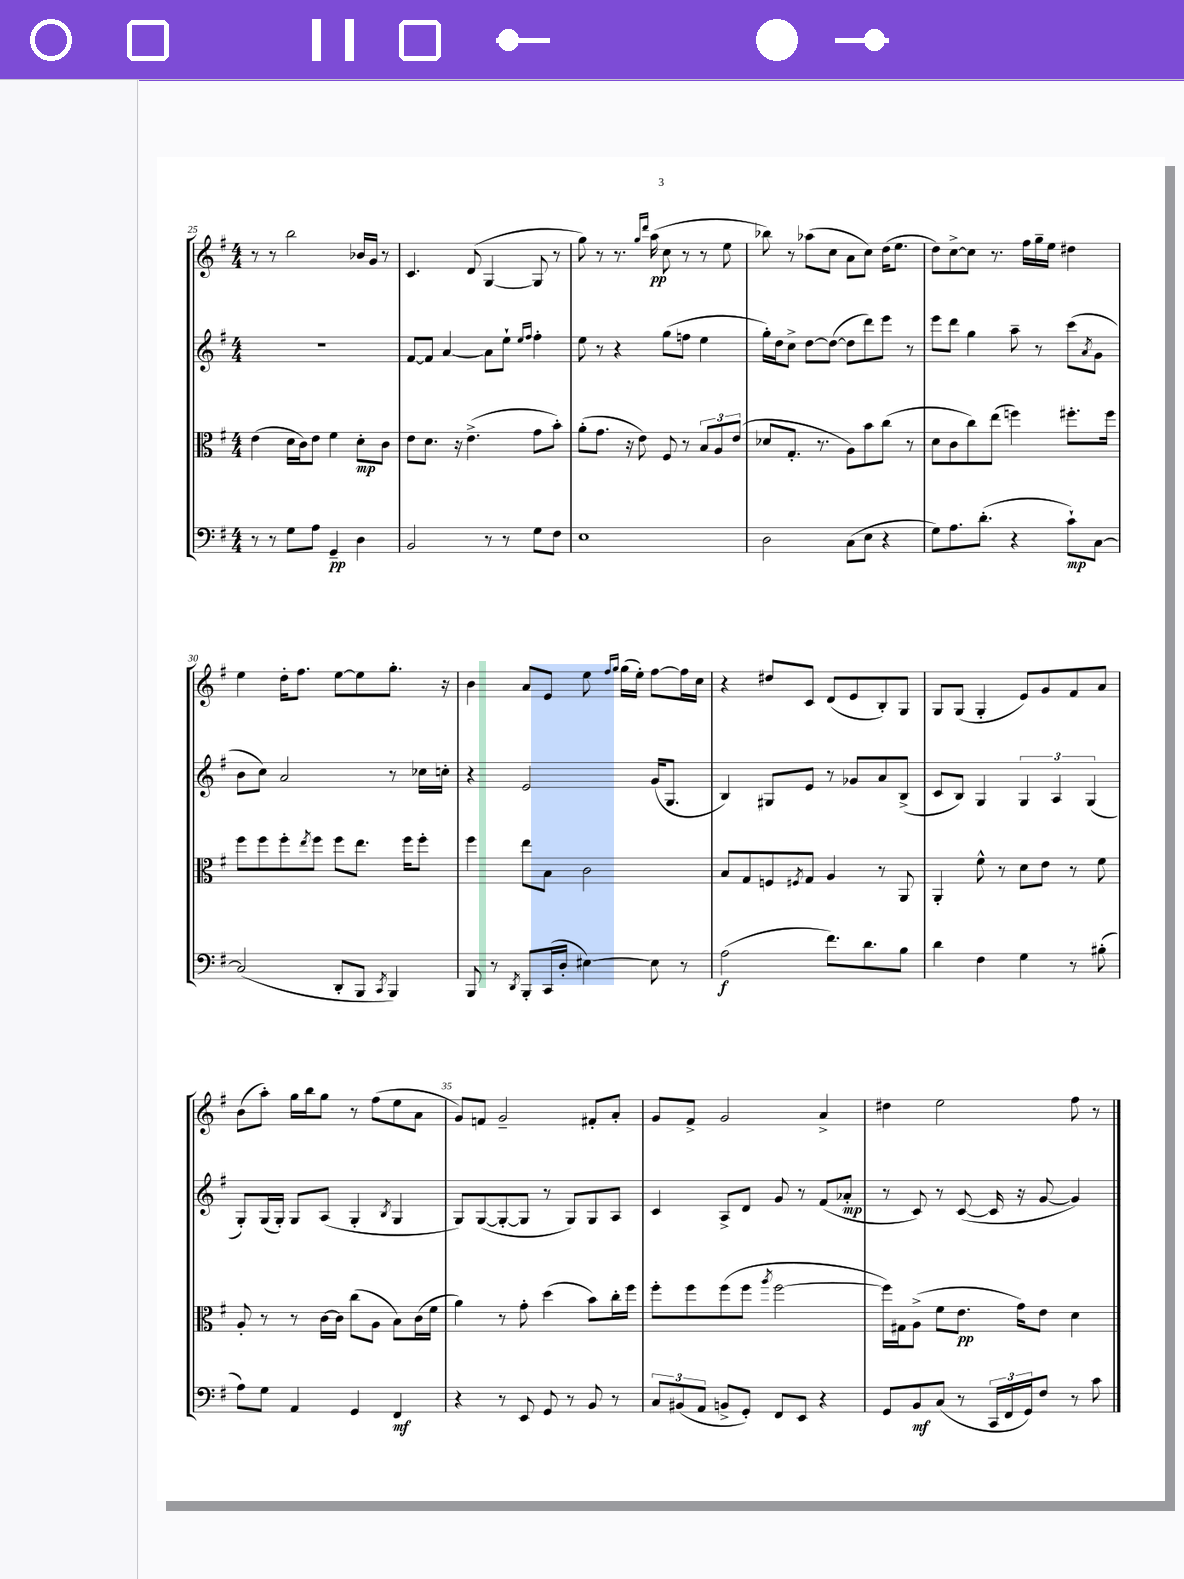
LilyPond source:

<<
\new StaffGroup <<
\new Staff = "s0" {
    \clef treble \key g \major \numericTimeSignature \time 4/4
    r8 r8 b''2 bes'16 g'16 r8 |
    c'4. d'8( g4~ g8 r8 |
    g''8) r8 r8. \grace { g''16 d'''16 } a''16\pp( c''8 r8 r8 e''8 |
    bes''8) r8 aes''8( c''8 a'8 c''8) d''16( e''8. |
    d''8) c''8~-> c''8 r8. fis''16 g''16-- e''16 dis''4 |
    e''4 d''16-. fis''8. e''8~ e''8 g''8.-. r16 |
    b'4 a'8 e'8 e''8 \grace { fis''16 g''16 } g''16( e''16-.) fis''8~ fis''16 c''16 |
    r4 dis''8 c'8 d'8( e'8 b8-.) g8 |
    g8 g8( g4-. e'8) g'8 fis'8 a'8 |
    b'8( a''8-.) g''16 b''16 g''8 r8 fis''8( e''8 a'8 |
    g'8) f'8 g'2-- fis'8-. a'8-. |
    g'8 fis'8-> g'2 a'4-> |
    dis''4 e''2 fis''8 r8 \bar "|." |
}
\new Staff = "s1" {
    \clef treble \key g \major \numericTimeSignature \time 4/4
    r1 |
    fis'8~ fis'8 a'4~ a'8 e''8-! \grace { e''16 fis''16 } fis''4-. |
    e''8 r8 r4 g''8( f''8 e''4 |
    g''16-.) d''16 c''8-> d''8~ d''8~( d''8 d'''8) e'''8 r8 |
    e'''8 d'''8 g''4 a''8-- r8 c'''8( \acciaccatura { a'8 } g'8 |
    b'8 c''8) a'2 r8 ces''16 c''16-. |
    r4 e'2 g'16( g8. |
    b4) gis8 e'8 r8 ges'8 a'8 b8->( |
    c'8 b8) g4 \tuplet 3/2 { g4 a4 g4( } |
    g8-.) g16( g16-.) g8 a8( g4-. \acciaccatura { b8 } g4 |
    g8) g8~( g8~-. g8 r8 g8) g8 a8 |
    c'4 a8-> d'8 g'8 r8 fis'8( aes'8-.\mp |
    r8 c'8) r8 c'8~( c'16 r16 g'8~ g'4) \bar "|." |
}
\new Staff = "s2" {
    \clef alto \key g \major \numericTimeSignature \time 4/4
    e'4( d'16 c'16) e'8 fis'4 d'8-.\mp c'8 |
    e'8 d'8. r16 e'4.->( g'8 b'8-.) |
    a'8-.( g'8. r16 e'8) fis8 r8 \tuplet 3/2 { b8 a8 e'8( } |
    des'8 g8.-. r8. a8) b'8 c''8( r8 |
    d'8 c'8 c''8) e''8( f''4) fis''8.-. fis''16 |
    fis''8 fis''8 fis''8-. \acciaccatura { e''8 } fis''8 fis''8 e''8. fis''16 fis''8-. |
    fis''4 e''8 b8 c'2 |
    b8 g8 f8 \acciaccatura { fis8 } g8 a4 r8 a,8 |
    a,4-. fis'8-^ r8 d'8 e'8 r8 fis'8 |
    a8-. r8 r8 c'16~ c'16 c''8( a8 b8) c'16( fis'16 |
    a'4) r8 g'8-. d''4( b'8) c''16-. fis''16 |
    fis''8-. fis''8 fis''8( fis''8 \acciaccatura { a''8 } fis''2~ |
    fis''16) gis16 a8->( fis'8 e'8.\pp g'16) e'8 d'4 \bar "|." |
}
\new Staff = "s3" {
    \clef bass \key g \major \numericTimeSignature \time 4/4
    r8 r8 g8 a8 g,4--\pp d4 |
    b,2 r8 r8 g8 fis8 |
    e1 |
    d2 c8( e8 r4 |
    g8) a8. d'8.-.( r4 c'8-!\mp) c8~ |
    c2( d,8-. b,,8 \acciaccatura { c,8 } b,,4) |
    b,,8 r8 \acciaccatura { d,8 } b,,8-. c,16( d16-. eis4~) eis8 r8 |
    a2\f( fis'8.) d'8. b8 |
    d'4 fis4 g4 r8 bis8-.( |
    a8) g8 a,4 g,4 fis,4\mf |
    r4 r8 e,8 g,8 r8 b,8 r8 |
    \tuplet 3/2 { c8 bis,8( a,8 } b,8-> g,8-.) fis,8 e,8 r4 |
    g,8 b,8\mf c8( r8 \tuplet 3/2 { c,16 fis,16 g,16) } fis8 r8 c'8 \bar "|." |
}
>>
>>
\layout { \context { \Score currentBarNumber = #25 \override BarNumber.break-visibility = ##(#f #t #t) barNumberVisibility = #(every-nth-bar-number-visible 5) } }
